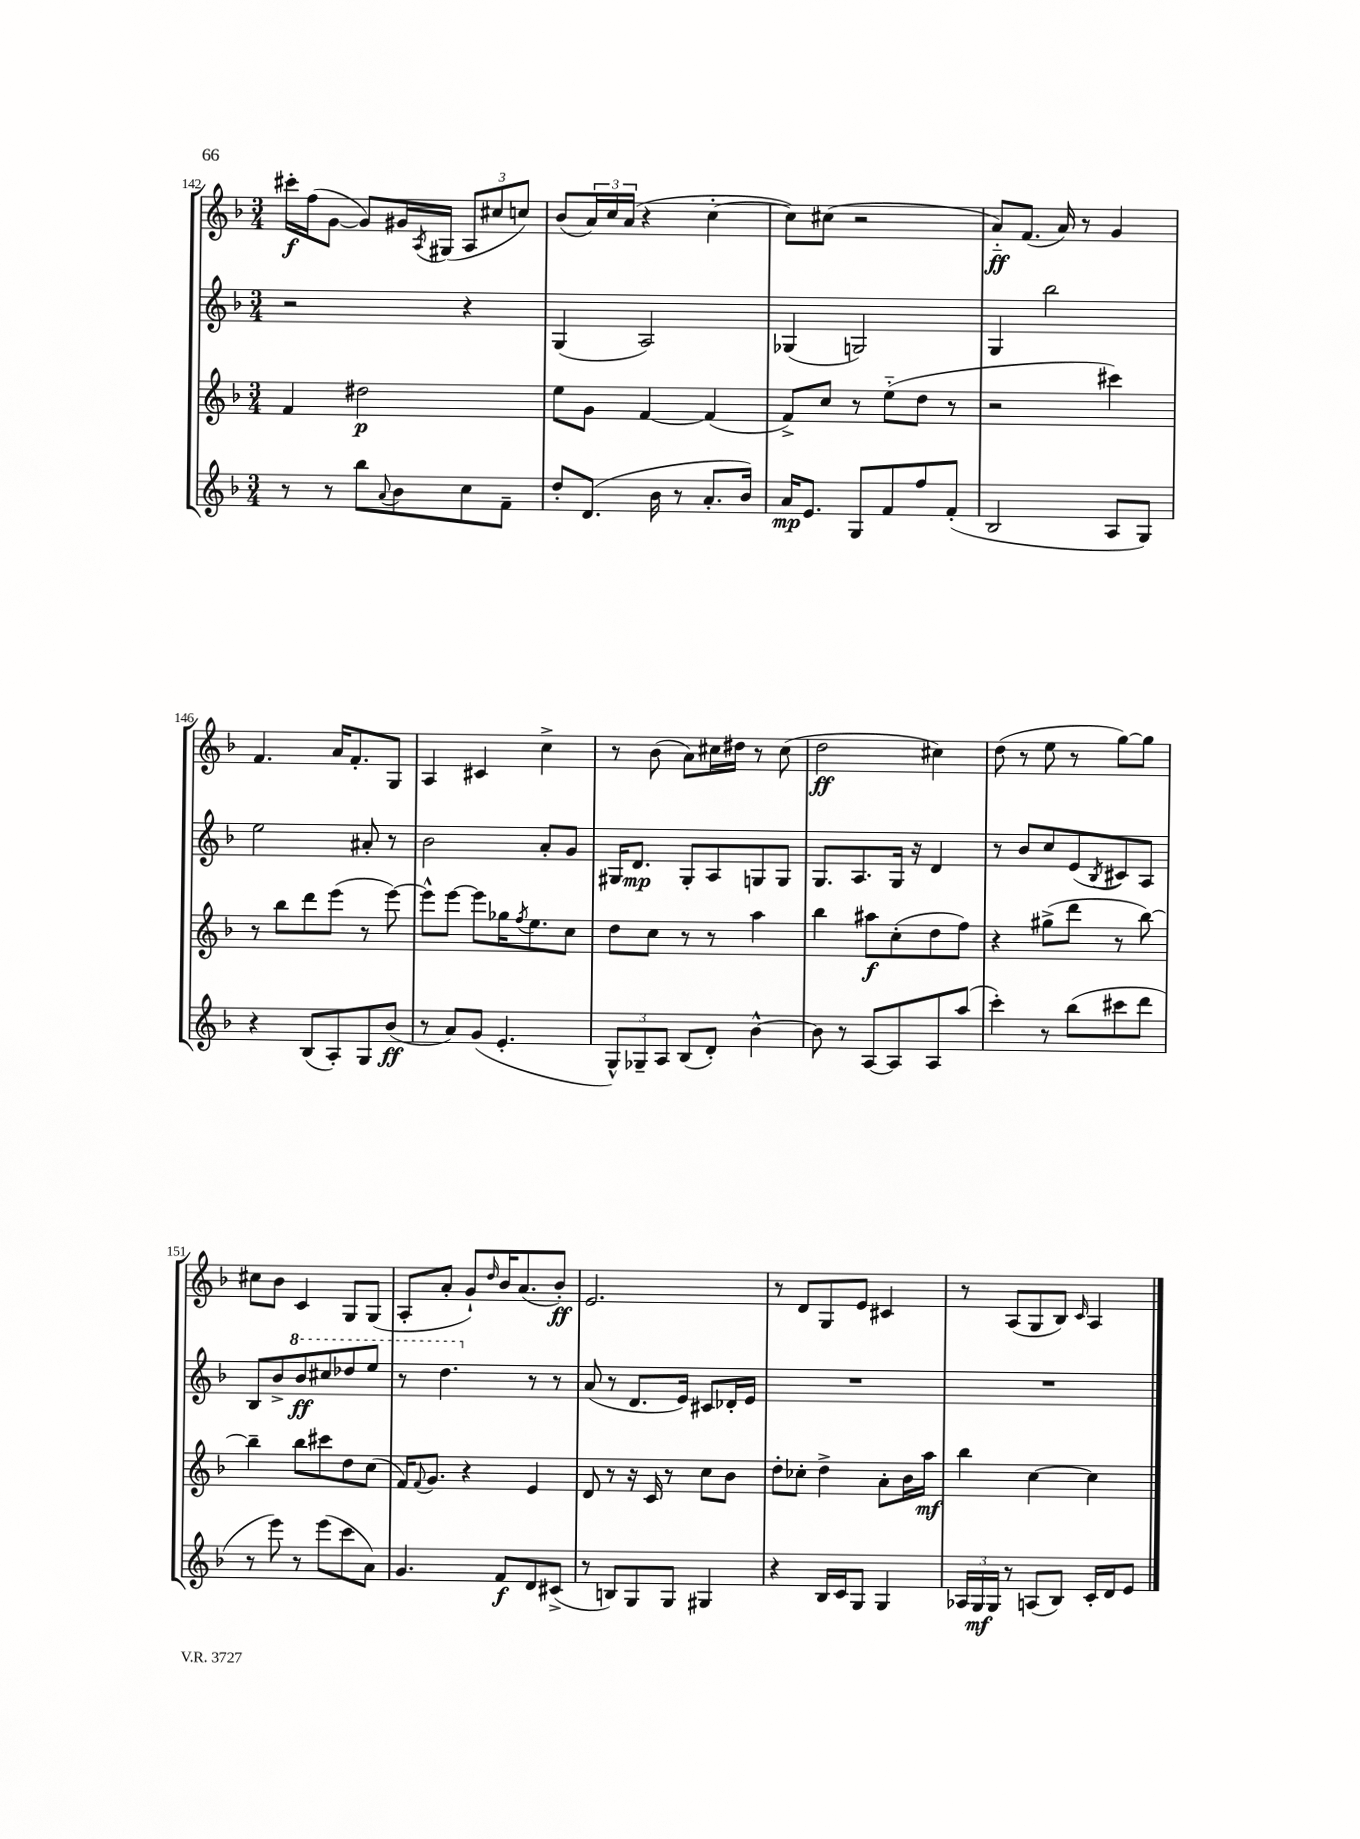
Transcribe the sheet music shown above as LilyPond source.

<<
\new StaffGroup <<
\new Staff = "s0" {
    \clef treble \key f \major \numericTimeSignature \time 3/4
    cis'''16-.\f f''16( g'8~ g'8) gis'16 \acciaccatura { a8 } gis16( \tuplet 3/2 { a8 cis''8 c''8) } |
    bes'8( \tuplet 3/2 { a'16) c''16 a'16( } r4 c''4~-. |
    c''8) cis''8( r2 |
    a'8-_\ff) f'8.( a'16) r8 g'4 |
    f'4. a'16 f'8.-. g8 |
    a4 cis'4 c''4-> |
    r8 bes'8( a'8) cis''16 dis''16 r8 cis''8( |
    d''2\ff cis''4) |
    d''8( r8 e''8 r8 g''8~) g''8 |
    cis''8 bes'8 c'4 g8 g8( |
    a8-. a'8-. g'8-!) \grace { d''16 } bes'16 a'8.( bes'8-.\ff) |
    e'2. |
    r8 d'8 g8 e'8 cis'4 |
    r8 a8( g8 bes8) \grace { c'16 } a4 \bar "|." |
}
\new Staff = "s1" {
    \clef treble \key f \major \numericTimeSignature \time 3/4
    r2 r4 |
    g4( a2) |
    ges4( g2) |
    g4 bes''2 |
    e''2 ais'8-. r8 |
    bes'2 a'8-. g'8 |
    gis16 d'8.\mp gis8-. a8 g8 g8 |
    g8. a8. g16 r16 d'4 |
    r8 bes'8 c''8 e'8( \acciaccatura { bes8 } cis'8) a8 |
    bes8 bes'8-> \ottava #1 bes''8\ff cis'''8 des'''8 e'''8 |
    r8 d'''4. \ottava #0 r8 r8 |
    a'8( r8 d'8. e'16) cis'8 des'16-. e'16 |
    R2. |
    R2. \bar "|." |
}
\new Staff = "s2" {
    \clef treble \key f \major \numericTimeSignature \time 3/4
    f'4 dis''2\p |
    e''8 g'8 f'4~ f'4( |
    f'8->) c''8 r8 e''8-_( d''8 r8 |
    r2 cis'''4) |
    r8 bes''8 d'''8 e'''8( r8 e'''8~) |
    e'''8-^ e'''8~ e'''8 ges''16 \acciaccatura { f''8 } e''8. c''8 |
    d''8 c''8 r8 r8 a''4 |
    bes''4 ais''8\f c''8-.( d''8 f''8) |
    r4 gis''8->( d'''8 r8 bes''8~) |
    bes''4-- bes''8 cis'''8 d''8 c''8( |
    f'16) \appoggiatura { f'8 } g'8. r4 e'4 |
    d'8 r8 r16 c'16 r8 c''8 bes'8 |
    d''8-. ces''8-. d''4-> a'8-. bes'16 a''16\mf |
    bes''4 c''4~ c''4 \bar "|." |
}
\new Staff = "s3" {
    \clef treble \key f \major \numericTimeSignature \time 3/4
    r8 r8 bes''8 \appoggiatura { a'8 } bes'8 c''8 f'8-- |
    d''8-. d'8.( bes'16 r8 a'8.-. bes'16) |
    a'16\mp e'8. g8 f'8 f''8 f'8-.( |
    bes2 a8 g8) |
    r4 bes8( a8-.) g8 bes'8\ff( |
    r8 a'8) g'8( e'4.-. |
    \tuplet 3/2 { g8-^) ges8-- a8 } bes8( d'8-.) bes'4~-^ |
    bes'8 r8 a8~ a8 a8 a''8( |
    c'''4-.) r8 bes''8( cis'''8 d'''8 |
    r8 e'''8) r8 e'''8( c'''8 a'8) |
    g'4. f'8\f d'8 cis'8->( |
    r8 b8) g8 g8 gis4 |
    r4 bes16 c'16 g8 g4 |
    \tuplet 3/2 { aes16 g16\mf g16 } r8 a8( bes8) c'16-. d'16 e'8 \bar "|." |
}
>>
>>
\layout { \context { \Score currentBarNumber = #142 } }
